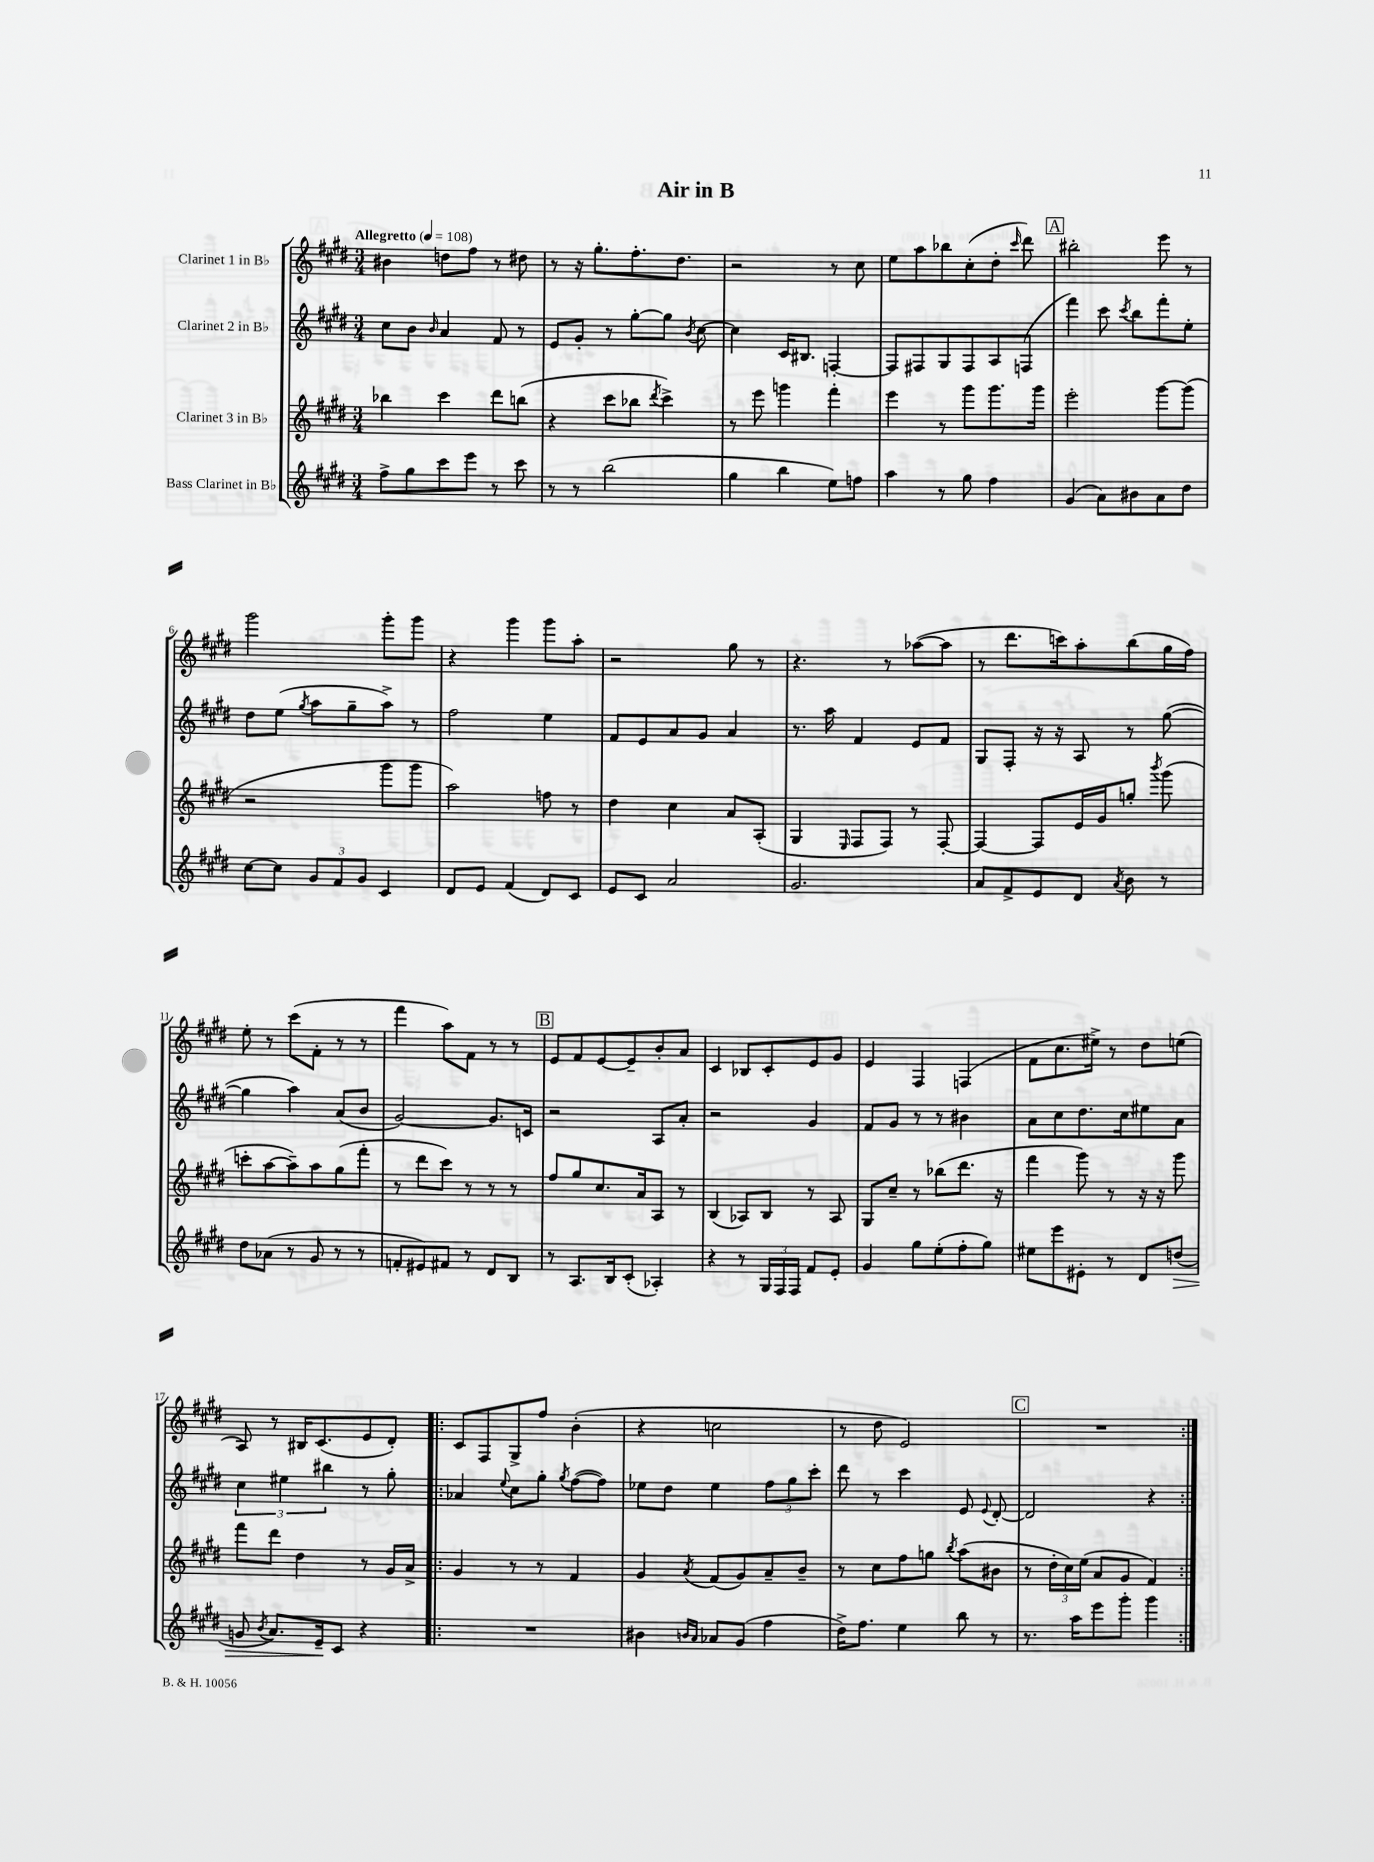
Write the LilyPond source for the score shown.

\header { title = "Air in B" }
<<
\new StaffGroup <<
\new Staff = "s0" \with { instrumentName = "Clarinet 1 in Bb" } {
    \clef treble \key e \major \numericTimeSignature \time 3/4 \tempo "Allegretto" 4 = 108
    \autoBeamOff bis'4 d''8[ fis''8] r8 dis''8 |
    r8 r16 gis''8.[-. fis''8.-. dis''8.] |
    r2 r8 cis''8 |
    e''8[ a''8 bes''8 cis''8-.( dis''8]-. \grace { cis'''16 } dis'''8) |
    \mark \markup { \box "A" } bis''2-. e'''8 r8 |
    gis'''2 gis'''8[-. gis'''8] |
    r4 gis'''4 gis'''8[ a''8]-. |
    r2 gis''8 r8 |
    r4. r8 aes''8[~( aes''8] |
    r8 dis'''8.[ c'''16) a''8-. b''8( gis''16 fis''16]) |
    e''8-. r8 cis'''8[( fis'8]-. r8 r8 |
    fis'''4 a''8[) fis'8] r8 r8 |
    \mark \markup { \box "B" } e'8[ fis'8 e'8~ e'8-- b'8-. a'8] |
    cis'4 bes8[ cis'8-. e'8 gis'8] |
    e'4 fis4 f4( |
    fis'8[ cis''8. eis''16]->) r8 dis''8[ e''8]( |
    a8) r8 bis16[ cis'8.( e'8 dis'8]-.) |
    \repeat volta 2 { cis'8[ fis8 gis8-> fis''8] b'4-.( |
    r4 c''2 |
    r8 dis''8 e'2) |
    \mark \markup { \box "C" } R2. | }
}
\new Staff = "s1" \with { instrumentName = "Clarinet 2 in Bb" } {
    \clef treble \key e \major \numericTimeSignature \time 3/4
    \autoBeamOff cis''8[ b'8] \grace { b'16 } a'4 fis'8 r8 |
    e'8[ gis'8]-. r8 gis''8[~-. gis''8] \acciaccatura { b'8 } cis''8~ |
    cis''4 cis'16[ bis8.] f4~-. |
    f8[ fis8 gis8 fis8 a8 f8]( |
    \mark \markup { \box "A" } fis'''4) cis'''8 \acciaccatura { cis'''8 } b''8[ fis'''8-. e''8]-. |
    dis''8[ e''8]( \acciaccatura { gis''8 } a''8[ gis''8-- a''8]->) r8 |
    fis''2 e''4 |
    fis'8[ e'8 a'8 gis'8] a'4 |
    r8. a''16 fis'4 e'8[ fis'8] |
    gis8[ fis8]-. r16 r16 a8 r8 gis''8~( |
    gis''4 a''4) a'8[( b'8] |
    gis'2~) gis'8.[ c'16] |
    \mark \markup { \box "B" } r2 a8[ a'8]-. |
    r2 gis'4 |
    fis'8[ gis'8] r8 r8 bis'4 |
    a'8[ cis''8 dis''8. cis''16 eis''8 a'8] |
    \tuplet 3/2 { cis''4 eis''4 bis''4 } r8 gis''8-. |
    \repeat volta 2 { aes'4 \appoggiatura { e''8 } cis''8[ gis''8]-. \acciaccatura { gis''8 } fis''8[~( fis''8]) |
    ees''8[ dis''8] ees''4 \tuplet 3/2 { fis''8[ gis''8 cis'''8]-. } |
    dis'''8 r8 cis'''4 e'8 \appoggiatura { e'8 } dis'8~-. |
    \mark \markup { \box "C" } dis'2 r4 | }
}
\new Staff = "s2" \with { instrumentName = "Clarinet 3 in Bb" } {
    \clef treble \key e \major \numericTimeSignature \time 3/4
    \autoBeamOff bes''4 cis'''4 dis'''8[ b''8]( |
    r4 cis'''8[ bes''8] \acciaccatura { dis'''8 } cis'''4->) |
    r8 e'''8 g'''4 fis'''4-. |
    e'''4 r8 gis'''8[ gis'''8. gis'''16] |
    \mark \markup { \box "A" } e'''2-. gis'''8[~ gis'''8]( |
    r2 gis'''8[ gis'''8] |
    a''2) f''8 r8 |
    dis''4 cis''4 a'8[ a8]-.( |
    gis4 \grace { e16 } fis8[ fis8]) r8 fis8~-. |
    fis4~ fis8[ e'16 gis'16 g''8]-. \acciaccatura { b'''8 } gis'''8( |
    c'''8[-. a''8~ a''8--) a''8 gis''8( fis'''8]-. |
    r8 dis'''8[ cis'''8]) r8 r8 r8 |
    \mark \markup { \box "B" } fis''8[ gis''8 cis''8. a'16 a8] r8 |
    b4( aes8[) b8] r8 aes8 |
    gis8[ cis''8]-- r8 bes''8[( dis'''8.] r16 |
    fis'''4 gis'''8) r8 r16 r16 gis'''8 |
    fis'''8[ dis'''8] dis''4 r8 gis'16[ a'16]-> |
    \repeat volta 2 { gis'4 r8 r8 fis'4 |
    gis'4 \acciaccatura { a'8 } fis'8[( gis'8) a'8-- b'8]-- |
    r8 cis''8[ fis''8 g''8] \acciaccatura { b''8 } a''8[( bis'8] |
    \mark \markup { \box "C" } r8 \tuplet 3/2 { dis''16[-. cis''16) e''16]( } a'8[ gis'8] fis'4) | }
}
\new Staff = "s3" \with { instrumentName = "Bass Clarinet in Bb" } {
    \clef treble \key e \major \numericTimeSignature \time 3/4
    \autoBeamOff fis''8[-> gis''8 cis'''8 e'''8] r8 cis'''8 |
    r8 r8 b''2( |
    gis''4 b''4 e''8[) f''8] |
    a''4 r8 gis''8 fis''4 |
    \mark \markup { \box "A" } gis'4( a'8[) bis'8 a'8 dis''8] |
    cis''8[~ cis''8] \tuplet 3/2 { gis'8[ fis'8 gis'8] } cis'4 |
    dis'8[ e'8] fis'4( dis'8[) cis'8] |
    e'8[ cis'8] a'2 |
    gis'2. |
    a'8[ fis'8-> e'8 dis'8] \acciaccatura { a'8 } b'8 r8 |
    dis''8[ aes'8]( r8 gis'8 r8 r8 |
    f'8[-. eis'8) fis'8] r8 dis'8[ b8] |
    \mark \markup { \box "B" } r8 a8.[ b16 cis'8]-.( aes4-.) |
    r4 r8 \tuplet 3/2 { gis16[ fis16 fis16] } fis'8[ e'8]-. |
    gis'4 gis''8[ e''8-.( fis''8-. gis''8]) |
    eis''8[ e'''8 eis'8]-. r8 dis'8[ d''8]\>( |
    g'8 \acciaccatura { b'8 } a'8.[) e'16--\! cis'8] r4 |
    \repeat volta 2 { R2. |
    bis'4 \grace { b'16[ a'16] } aes'8[ gis'8]( fis''4 |
    dis''16[->) fis''8.] e''4 b''8 r8 |
    \mark \markup { \box "C" } r8. a''16[ e'''8 gis'''8]-. gis'''4 | }
}
>>
>>
